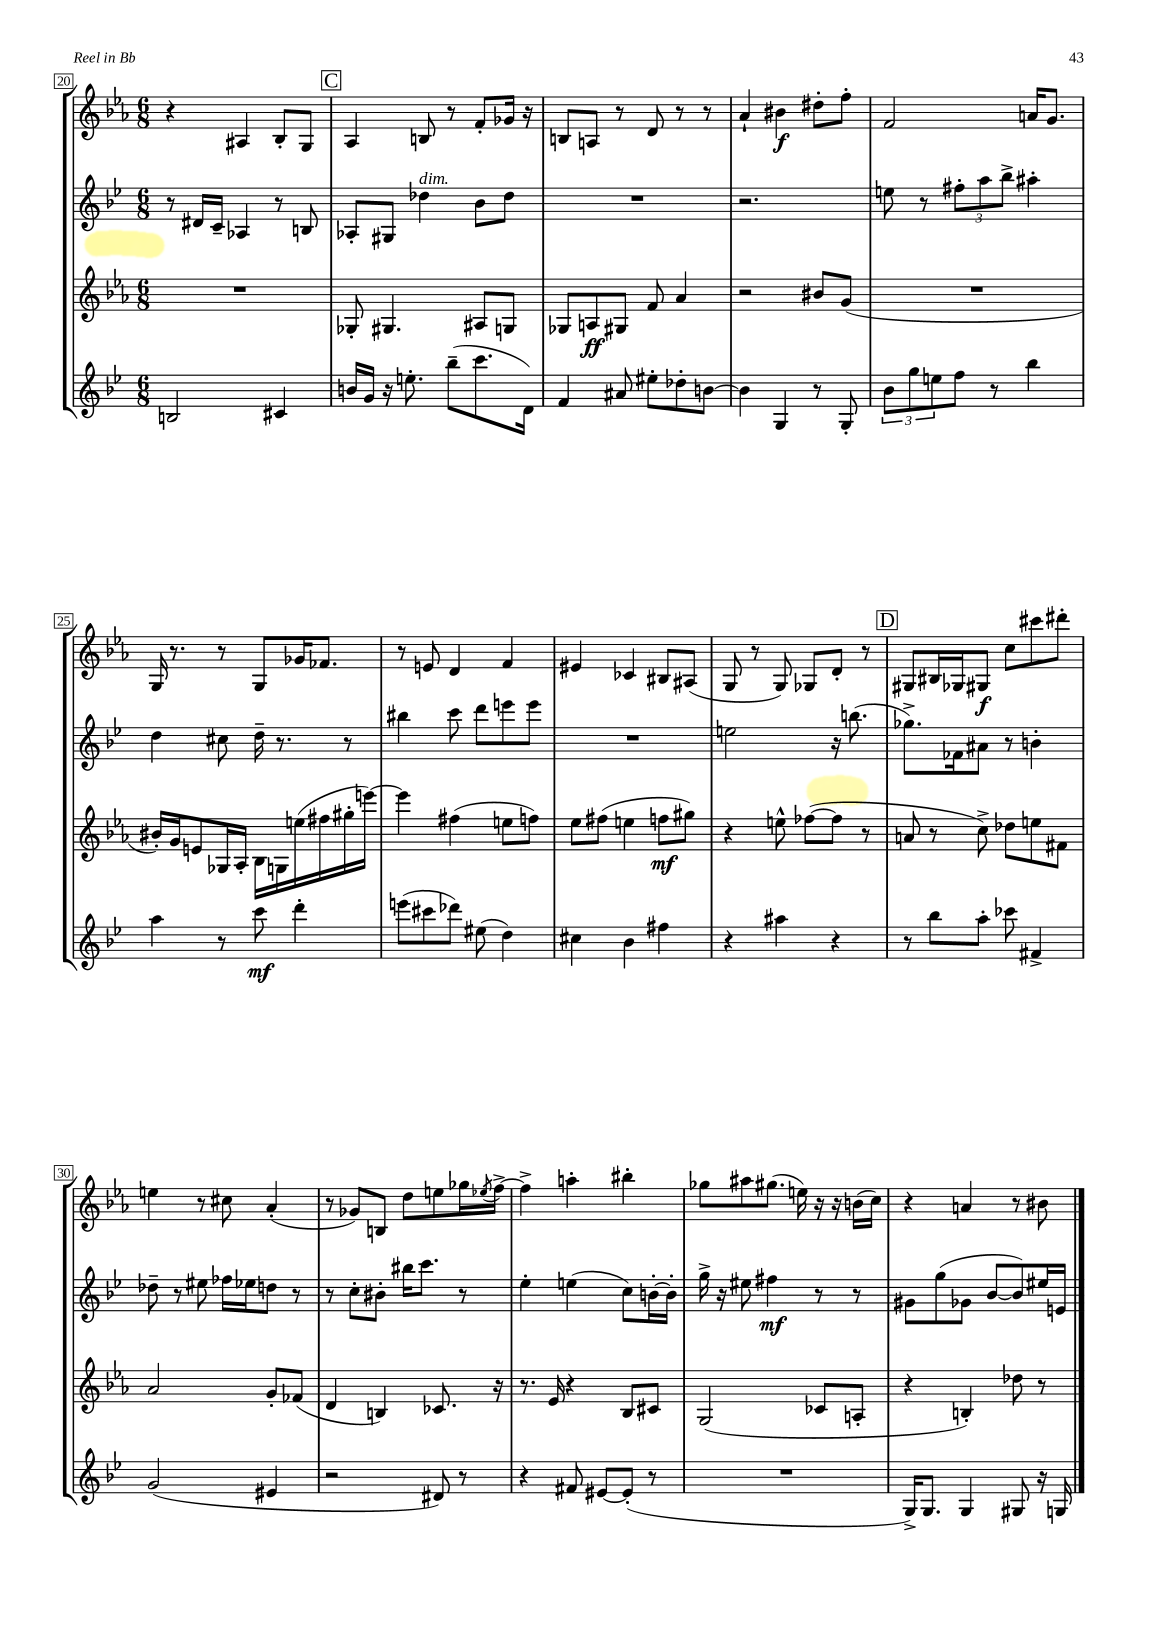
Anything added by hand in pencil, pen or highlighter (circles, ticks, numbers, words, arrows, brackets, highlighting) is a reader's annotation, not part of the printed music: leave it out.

**kern	**dynam	**kern	**dynam	**kern	**dynam	**kern	**dynam
*part4	*part4	*part3	*part3	*part2	*part2	*part1	*part1
*staff4	*staff4	*staff3	*staff3	*staff2	*staff2	*staff1	*staff1
*clefG2	*	*clefG2	*	*clefG2	*	*clefG2	*
*k[b-e-]	*	*k[b-e-a-]	*	*k[b-e-]	*	*k[b-e-a-]	*
*M6/8	*	*M6/8	*	*M6/8	*	*M6/8	*
=20	=20	=20	=20	=20	=20	=20	=20
2Bn/	.	2.r	.	8r	.	4r	.
.	.	.	.	16d#X/LL	.	.	.
.	.	.	.	16c~/JJ	.	.	.
.	.	.	.	4A-X/	.	4A#X/	.
4c#X/	.	.	.	8r	.	8B-'/L	.
.	.	.	.	8Bn/	.	8G/J	.
!!LO:REH:place=s1:t=C
=21	=21	=21	=21	=21	=21	=21	=21
16bn/LL	.	8G-X'/	.	8A-X'/L	.	4A-/	.
16g/JJ	.	.	.	.	.	.	.
16r	.	4.G#X/	.	8G#X/J	.	.	.
8.een'\	.	.	.	.	.	.	.
!	!	!	!	!LO:TX:a:i:t=dim.	!	!	!
.	.	.	.	4dd-X\	.	8Bn/	.
(8bb-~\L	.	.	.	.	.	8r	.
8.ccc\	.	8A#X/L	.	8b-\L	.	8f'/L	.
.	.	8Gn/J	.	8dd-\J	.	16g-X/Jk	.
16d\Jk)	.	.	.	.	.	16r	.
=22	=22	=22	=22	=22	=22	=22	=22
4f/	.	8G-X/L	.	2.r	.	8Bn/L	.
.	.	8An/	ff	.	.	8An/J	.
8a#X/	.	8G#X/J	.	.	.	8r	.
8ee#X'\L	.	8f/	.	.	.	8d/	.
8dd-X'\	.	4a-/	.	.	.	8r	.
[8bn\J	.	.	.	.	.	8r	.
=23	=23	=23	=23	=23	=23	=23	=23
4b\]	.	2r	.	2.r	.	4a-`/	.
4G/	.	.	.	.	.	4b#X\	f
8r	.	8b#X/L	.	.	.	8dd#X'\L	.
8G'/	.	(8g/J	.	.	.	8ff'\J	.
=24	=24	=24	=24	=24	=24	=24	=24
12b-\L	.	2.r	.	8een\	.	2f/	.
12gg\	.	.	.	.	.	.	.
.	.	.	.	8r	.	.	.
12een\	.	.	.	.	.	.	.
8ff\J	.	.	.	12ff#X'\L	.	.	.
.	.	.	.	12aa\	.	.	.
8r	.	.	.	.	.	.	.
.	.	.	.	12bb-^\J	.	.	.
4bb-\	.	.	.	4aa#X'\	.	16an/KL	.
.	.	.	.	.	.	8.g/J	.
!!LO:LB:g=z
=25	=25	=25	=25	=25	=25	=25	=25
4aa\	.	16b#X'/LL)	.	4dd\	.	16G/	.
.	.	16g/J	.	.	.	8.r	.
.	.	8en/	.	.	.	.	.
8r	.	16G-X/L	.	8cc#X\	.	8r	.
.	.	16A-'/JJ	.	.	.	.	.
8ccc\	mf	16B-\LL	.	16dd~\	.	8G/L	.
.	.	16Gn\	.	8.r	.	.	.
4ddd'\	.	(16een\	.	.	.	16g-X/K	.
.	.	16ff#X\	.	.	.	8.f-X/J	.
.	.	16gg#X'\	.	8r	.	.	.
.	.	[16eeen\JJ)	.	.	.	.	.
=26	=26	=26	=26	=26	=26	=26	=26
(8eeen\L	.	4eee\]	.	4bb#X\	.	8r	.
8ccc#X\	.	.	.	.	.	8en/	.
8ddd-X\J)	.	(4ff#X\	.	8ccc\	.	4d/	.
(8ee#X\	.	.	.	8ddd\L	.	.	.
4dd\)	.	8een\L	.	8eeen\	.	4f/	.
.	.	8ffn\J)	.	8eee\J	.	.	.
=27	=27	=27	=27	=27	=27	=27	=27
4cc#X\	.	8ee-\L	.	2.r	.	4e#X/	.
.	.	(8ff#X\J	.	.	.	.	.
4b-\	.	4een\	.	.	.	4c-X/	.
4ff#X\	.	8ffn\L	mf	.	.	8B#X/L	.
.	.	8gg#X\J)	.	.	.	(8A#X/J	.
=28	=28	=28	=28	=28	=28	=28	=28
4r	.	4r	.	2een\	.	8G/	.
.	.	.	.	.	.	8r	.
4aa#X\	.	8een^^\	.	.	.	8G/)	.
.	.	([8ff-X\L	.	.	.	8G-X/L	.
4r	.	8ff-\J]	.	16r	.	8d'/J	.
.	.	.	.	(8.bbn\	.	.	.
.	.	8r	.	.	.	8r	.
!!LO:REH:place=s1:t=D
=29	=29	=29	=29	=29	=29	=29	=29
8r	.	8an/	.	8.gg-X^\L)	.	8G#X/L	.
8bb-\L	.	8r	.	.	.	16B#X/L	.
.	.	.	.	16f-X\k	.	16G-X/J	.
8aa'\J	.	8cc^\)	.	8a#X\J	.	8G#X/J	f
8ccc-X\	.	8dd-X\L	.	8r	.	8cc\L	.
4f#X^/	.	8een\	.	4bn'\	.	8ccc#X\	.
.	.	8f#X\J	.	.	.	8ddd#X'\J	.
!!LO:LB:g=z
=30	=30	=30	=30	=30	=30	=30	=30
(2g/	.	2a-/	.	8dd-X~\	.	4een\	.
.	.	.	.	8r	.	.	.
.	.	.	.	8ee#X\	.	8r	.
.	.	.	.	16ff-X\LL	.	8cc#X\	.
.	.	.	.	16ee-X\J	.	.	.
4e#X/	.	8g'/L	.	8ddn\J	.	(4a-'/	.
.	.	(8f-X/J	.	8r	.	.	.
=31	=31	=31	=31	=31	=31	=31	=31
2r	.	4d/	.	8r	.	8r	.
.	.	.	.	8cc'\L	.	8g-X/L)	.
.	.	4Bn/)	.	8b#X'\J	.	8Bn/J	.
.	.	.	.	16bb#X\KL	.	8dd\L	.
.	.	.	.	8.ccc\J	.	.	.
8d#X/)	.	8.c-X/	.	.	.	8een\	.
8r	.	.	.	8r	.	16gg-X\L	.
.	.	.	.	.	.	8qee-X/	.
.	.	16r	.	.	.	[16ff^\JJ	.
=32	=32	=32	=32	=32	=32	=32	=32
4r	.	8.r	.	4ee-'\	.	4ff^\]	.
.	.	16e-/	.	.	.	.	.
8f#X/	.	4r	.	(4een\	.	4aan'\	.
[8e#X/L	.	.	.	.	.	.	.
(8e#'/J]	.	8B-/L	.	8cc\L)	.	4bb#X'\	.
8r	.	8c#X/J	.	[16bn'\L	.	.	.
.	.	.	.	16b'\JJ]	.	.	.
=33	=33	=33	=33	=33	=33	=33	=33
2.r	.	(2G/	.	16gg^\	.	8gg-X\L	.
.	.	.	.	16r	.	.	.
.	.	.	.	8ee#X\	.	8aa#X\	.
.	.	.	.	4ff#X\	mf	(8.gg#X\J	.
.	.	.	.	.	.	16een\)	.
.	.	8c-X/L	.	8r	.	16r	.
.	.	.	.	.	.	16r	.
.	.	8An'/J	.	8r	.	(16bn\LL	.
.	.	.	.	.	.	16cc\JJ)	.
=34	=34	=34	=34	=34	=34	=34	=34
16G^/KL)	.	4r	.	8g#X\L	.	4r	.
8.G/J	.	.	.	.	.	.	.
.	.	.	.	(8gg\	.	.	.
4G/	.	4Bn'/)	.	8g-X\J	.	4an/	.
.	.	.	.	[8b-/L	.	.	.
8G#X/	.	8dd-X\	.	8b-/])	.	8r	.
16r	.	8r	.	16ee#X/L	.	8b#X\	.
16Gn/	.	.	.	16en/JJ	.	.	.
==	==	==	==	==	==	==	==
*-	*-	*-	*-	*-	*-	*-	*-
